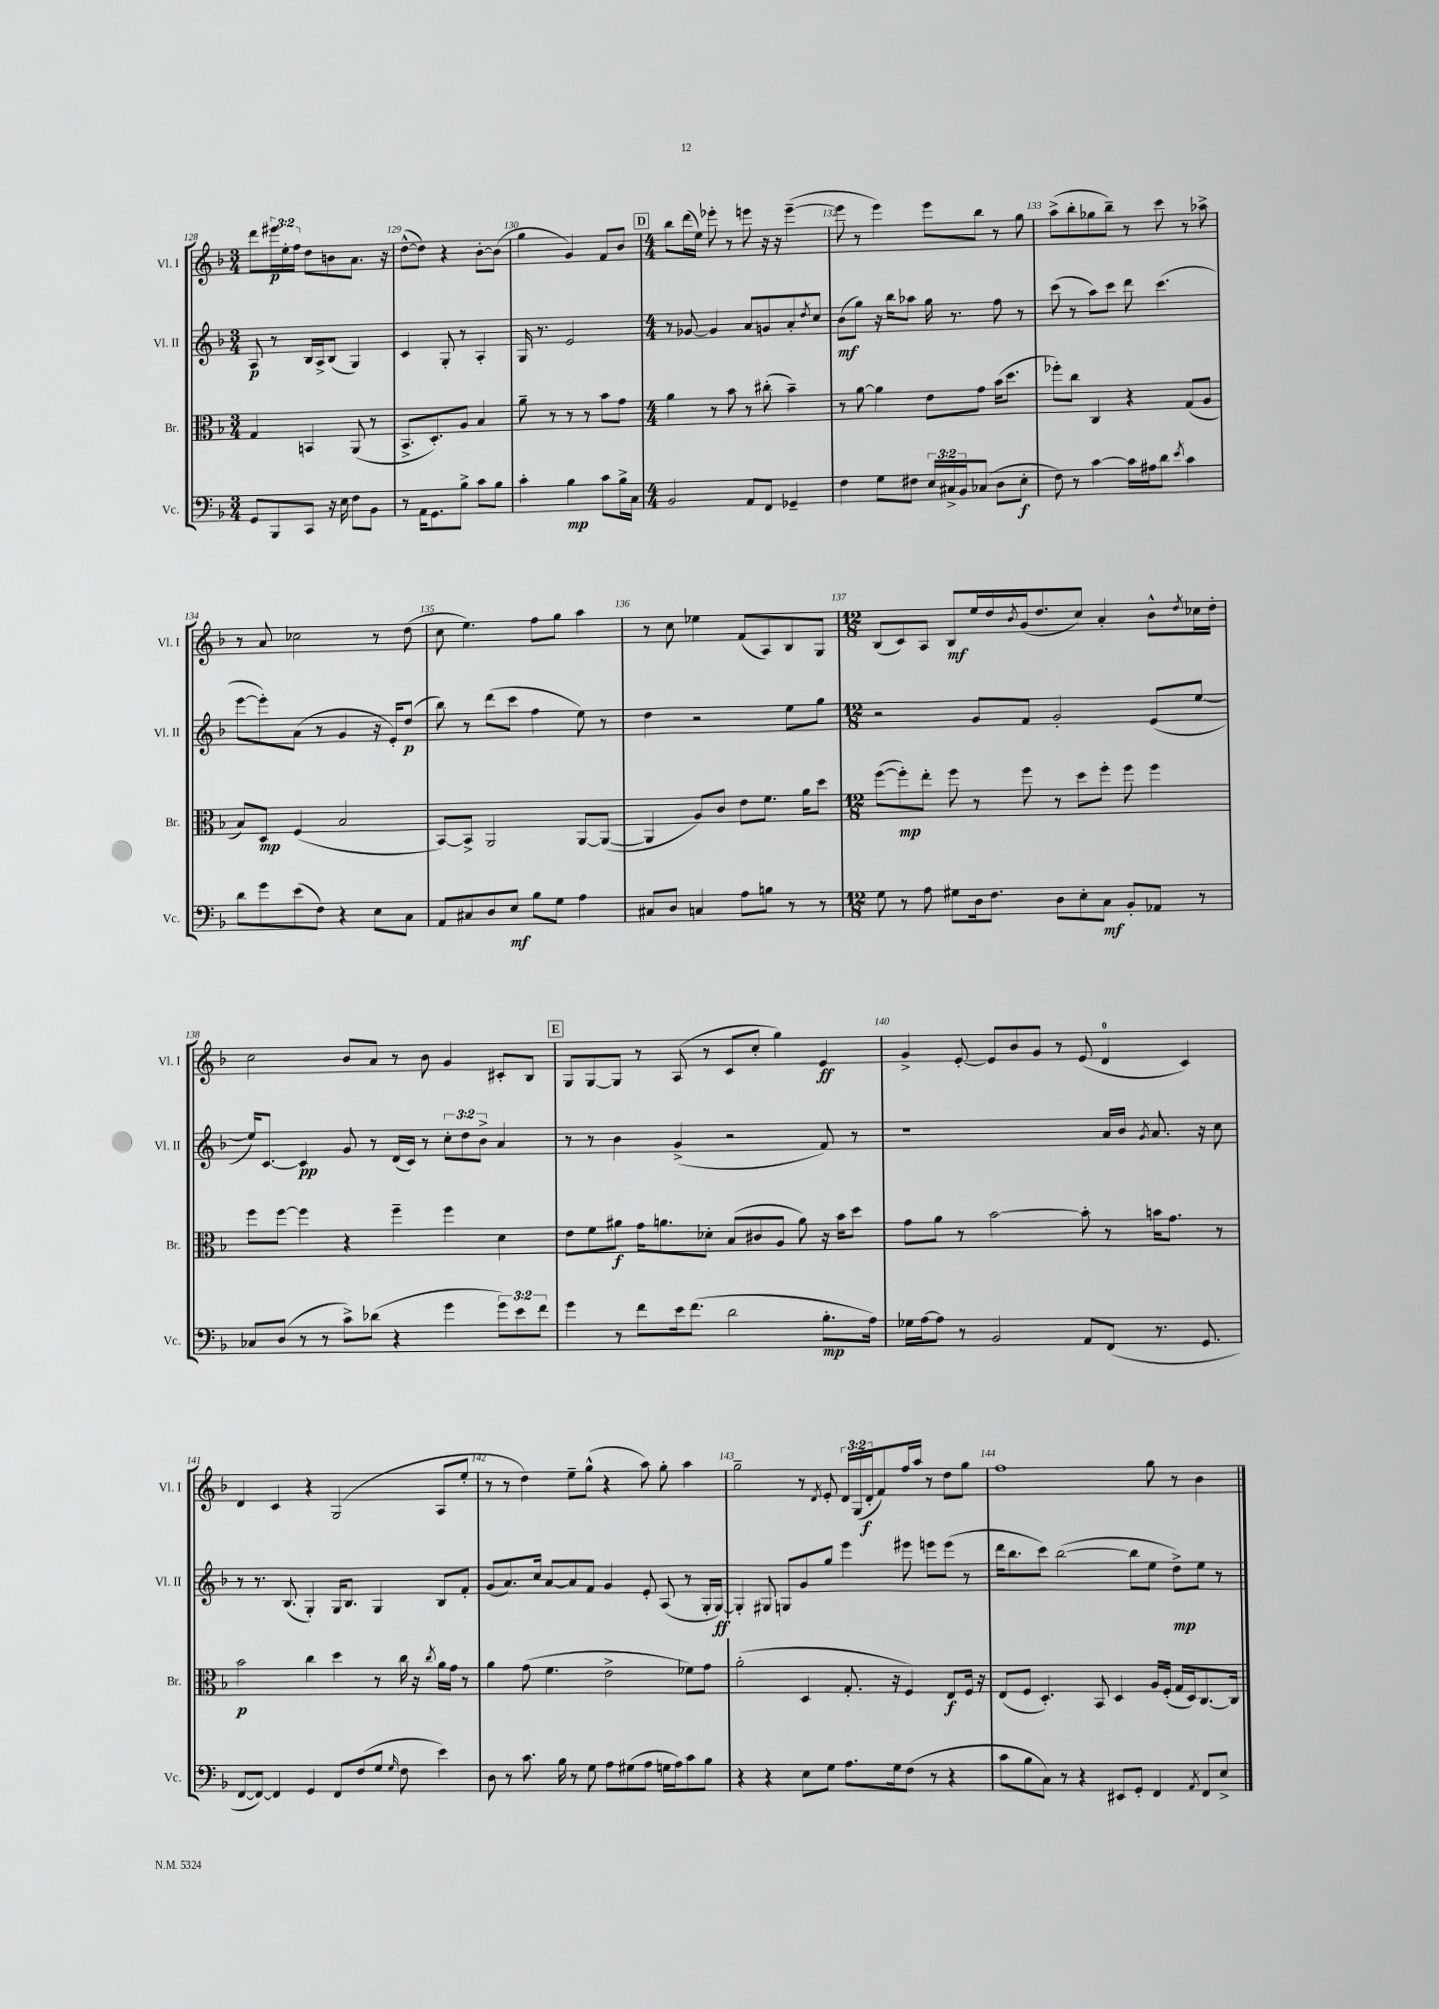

**kern	**kern	**kern	**kern
*staff4	*staff3	*staff2	*staff1
*clefF4	*clefC3	*clefG2	*clefG2
*k[b-]	*k[b-]	*k[b-]	*k[b-]
*M3/4	*M3/4	*M3/4	*M3/4
8GG	4G	8A	8ddd
8BBB-	.	8r	24eee#
.	.	.	24ee'
.	.	.	24ff
8CC	4BB	16B-	8dd
.	.	16A^	.
16r	.	(8B-	8b
16E	.	.	.
8F	(8AA	4G)	8.a
8BB-	8r	.	.
.	.	.	16r
=	=	=	=
8r	8.BB-^	4c	([8dd^^
16AA	.	.	8dd])
8.GG	8.D')	.	.
.	.	8G'	4r
8B-^	8A	8r	.
8c	4B-	4A'	[8b-'
8B-	.	.	(8b-]
=	=	=	=
4c'	8a~	16G	4gg
.	.	8.r	.
.	8r	.	.
4B-	8r	2e	4g)
.	8r	.	.
8c	8b-	.	8f
16B-^	8g	.	8b-
16C	.	.	.
=	=	=	=
*M4/4	*M4/4	*M4/4	*M4/4
2BB-	4a	8r	8bb-
.	.	[8g-	(16ddd
.	.	.	16ee)
.	8r	4g-]	8eee-'
.	8b-	.	8r
8AA	8r	8a	8eee
8FF	(8cc#'	8g	16r
.	.	.	16r
4GG-~	4b-~)	8a'	([4eee~
.	.	8qdd	.
.	.	8cc	.
=	=	=	=
4F	8r	(8b-	8eee]
.	[8a	8gg)	8r
8G	4a]	16r	4eee)
.	.	16bb-	.
8F#	.	8aa-	.
24E	8e	16gg	8eee
24C#^	.	.	.
.	.	8.r	.
24BB-	.	.	.
(8C-	8g	.	8bb-
8D	(16b-	8ff	8r
.	8.dd	.	.
8E'	.	8r	8gg
=	=	=	=
8F)	8ff-')	(8ccc	(8aa^
8r	8cc	8r	8bb-'
[4c	4C	8aa)	8gg-
.	.	8ccc	8bb-~)
16c]	4r	8ddd	8r
16A#	.	.	.
8d	.	(4.ccc	8ccc
8qe	.	.	.
4c	(8G	.	8r
.	8A	.	8aa-^
=	=	=	=
8d	8B-)	[8eee	8r
8g	8D	8eee'])	8a
(8e	(4F	(8a	2cc-
8F)	.	8r	.
4r	2B-	4g	.
8E	.	16r	8r
.	.	16e')	.
8C	.	(8dd	(8dd
=	=	=	=
8AA	[8BB-)	8bb-)	8cc
8C#	8BB-^]	8r	4.ee)
8D	2AA	(8ddd	.
8E	.	8ccc	.
8B-	.	4ff	8ff
8G	.	.	8gg
4A	[8AA	8ee)	4aa
.	(8AA_	8r	.
=	=	=	=
8C#	4AA]	4dd	8r
8D	.	.	8cc
4C	8A)	2r	4ee-
.	8c	.	.
8A	8e	.	(8f
8B	8.f	.	8A)
8r	.	8ee	8B-
.	16a	.	.
8r	8dd	8gg	8G
=	=	=	=
*M12/8	*M12/8	*M12/8	*M12/8
8G	([8ff	2r	(8B-
8r	8ff'])	.	8c)
8A	8ee'	.	8A
8G#	8ff	.	8B-
16D	8r	8g	16ee
8.F	.	.	16dd
.	.	.	8qb-
.	8ff	8f	(16g
.	.	.	8.dd
8D	8r	2g'	.
8E'	8dd	.	8cc)
8C	8ff'	.	4a'
8BB-'	8ff	.	.
8AA-	4ff	(8e	8b-^^
.	.	.	8qdd
8r	.	[8ee	16cc-
.	.	.	16dd'
=	=	=	=
8C-	8ff	16ee])	2cc
.	.	[8.c	.
(8D	[8ff	.	.
8r	4ff]	4c]	.
8r	.	.	.
8c^)	4r	8g	8b-
(8d-	.	8r	8a
4r	4ff~	(16d	8r
.	.	16c)	.
.	.	8r	8b-
4g	4ff	12cc'	4g
.	.	12dd	.
.	.	12b-^	.
12g)	4d	4a	8c#'
12e	.	.	.
.	.	.	8B-
12f	.	.	.
=	=	=	=
4g	8e	8r	8G
.	8f	8r	[8G
8r	8a#	4b-	8G]
8f	16g	.	8r
.	8.a	.	.
16e	.	(4g^	(8A
(8.f	.	.	.
.	8d-'	.	8r
2d	(8B-	2r	8c
.	8c#	.	8cc'
.	8A	.	4gg)
.	8a)	.	.
8.B-'	16r	8f)	4e
.	16b-	.	.
.	8dd	8r	.
16A)	.	.	.
=	=	=	=
16G-	8g	1r	4g^
[16A	.	.	.
8A]	8a	.	.
8r	8r	.	[8e'
2BB-	[2b-	.	8e]
.	.	.	8b-
.	.	.	8g
.	.	.	8r
8AA	8b-']	.	(8e
(8FF	8r	16a	4d
.	.	16b-	.
.	.	8qg	.
8.r	16b	8.a	.
.	8.g	.	.
.	.	.	4c)
8.GG	.	16r	.
.	8r	8cc	.
=	=	=	=
[8FF	2b-	8r	4d
8FF_)	.	8.r	.
4FF]	.	.	4c
.	.	(8.B-	.
4GG	4cc	4G')	4r
8FF	4dd	16G	(2G
.	.	8.B-	.
(8F	.	.	.
8G	8r	4G	.
16qqG	.	.	.
8F	16cc	.	.
.	16r	.	.
.	8qcc	.	.
4e)	16a	8B-	8A
.	16g	.	.
.	8r	8f'	8ee'
=	=	=	=
8D	4a	(8g	8r
8r	.	8.a)	8r
8.c	(8g	.	4dd)
.	.	16cc	.
.	4.f	[8a	.
16B-	.	.	.
8r	.	8a]	8ee~
8G	.	8f	(8gg^^
8A	2e^	4g	4r
(8G#	.	.	.
8A	.	8e'	8aa)
16G	.	(8A	8gg'
16A)	.	.	.
8c	8f-)	8r	4aa
8B-	8g	16G'	.
.	.	[16G)	.
=	=	=	=
4r	(2a'	4G']	2gg~
4r	.	8G#	.
.	.	8G	.
8E	4D	8g	8r
.	.	.	8qd
8G	.	8gg	8e'
8.A	8.G'	4eee	24d
.	.	.	(24G
.	.	.	24d'
.	.	.	8f)
16G	16r	.	.
(8F	4F)	8eee#	16ff
.	.	.	16aa
8r	.	8eee	8r
4r	8E	(8eee	8dd
.	16F	8r	8gg
.	16r	.	.
=	=	=	=
8c	(8E	16ddd	1ff
.	.	8.bb-	.
8B-	8F	.	.
8C)	4.D')	8ccc)	.
8r	.	([2bb-	.
4r	.	.	.
.	8BB-	.	.
8EE#	4D	.	.
8GG'	.	8bb-]	.
4FF	16A	8ee	8gg
.	(16F'	.	.
.	16G	8dd^)	8r
.	16D)	.	.
8qAA	.	.	.
8FF	[8.C	8ee	4b-
8E^	.	8r	.
.	16C]	.	.
==	==	==	==
*-	*-	*-	*-
